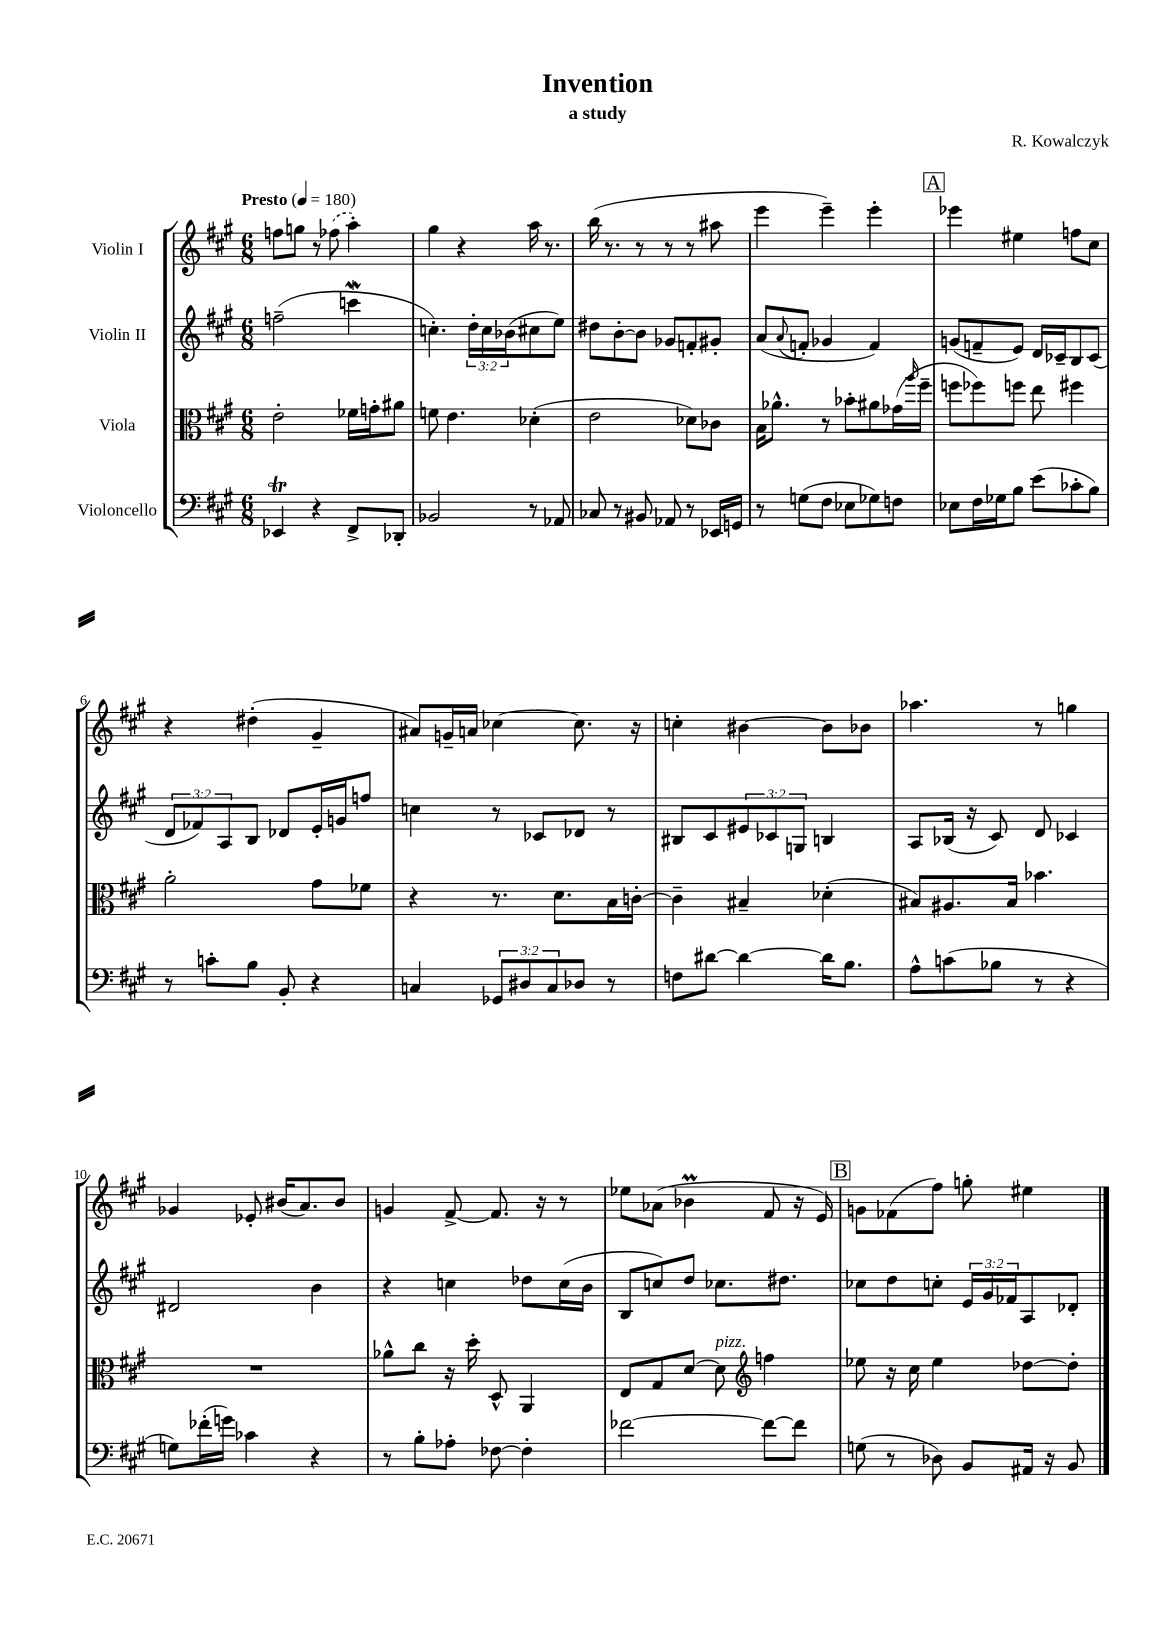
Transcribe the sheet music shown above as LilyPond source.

\header { title = "Invention" composer = "R. Kowalczyk" subtitle = "a study" }
<<
\new StaffGroup <<
\new Staff = "s0" \with { instrumentName = "Violin I" } {
    \clef treble \key a \major \numericTimeSignature \time 6/8 \tempo "Presto" 4 = 180
    f''8 g''8 r8 \once \slurDashed fes''8( a''4-.) |
    gis''4 r4 a''16 r8. |
    b''16( r8. r8 r8 r8 ais''8 |
    e'''4 e'''4--) e'''4-. |
    \mark \markup { \box "A" } ees'''4 eis''4 f''8 cis''8 |
    r4 dis''4-.( gis'4-- |
    ais'8) g'16-- a'16 ces''4~ ces''8. r16 |
    c''4-. bis'4~ bis'8 bes'8 |
    aes''4. r8 g''4 |
    ges'4 ees'8-. bis'16( a'8.) bis'8 |
    g'4 fis'8~-> fis'8. r16 r8 |
    ees''8 aes'8( bes'4\prall fis'8 r16 e'16) |
    \mark \markup { \box "B" } g'8 fes'8( fis''8) g''8-. eis''4 \bar "|." |
}
\new Staff = "s1" \with { instrumentName = "Violin II" } {
    \clef treble \key a \major \numericTimeSignature \time 6/8 \override Staff.TupletNumber.text = #tuplet-number::calc-fraction-text
    f''2--( c'''4\mordent |
    c''4.-.) \tuplet 3/2 { d''16-. c''16 bes'16( } cis''8 e''8) |
    dis''8 b'8~-. b'8 ges'8 f'8-. gis'8-. |
    a'8( \appoggiatura { a'8 } f'8-. ges'4 f'4) |
    \mark \markup { \box "A" } g'8( f'8-- e'8) d'16 ces'16-- b8 ces'8( |
    \tuplet 3/2 { d'8 fes'8) a8 } b8 des'8 e'16-. g'16 f''8 |
    c''4 r8 ces'8 des'8 r8 |
    bis8 cis'8 \tuplet 3/2 { eis'8 ces'8 g8 } b4 |
    a8 bes16( r16 cis'8) d'8 ces'4 |
    dis'2 b'4 |
    r4 c''4 des''8 c''16( b'16 |
    b8 c''8) d''8 ces''8. dis''8. |
    \mark \markup { \box "B" } ces''8 d''8 c''8-. \tuplet 3/2 { e'16 gis'16 fes'16 } a8 des'8-. \bar "|." |
}
\new Staff = "s2" \with { instrumentName = "Viola" } {
    \clef alto \key a \major \numericTimeSignature \time 6/8
    e'2-. fes'16 g'16-. ais'8 |
    f'8 e'4. des'4-.( |
    e'2 des'8) ces'8 |
    b16 aes'8.-^ r8 bes'8-. ais'8 ges'16( \grace { a''16 } fis''16-- |
    \mark \markup { \box "A" } f''8 fes''8) f''8 e''8 fis''4 |
    a'2-. gis'8 fes'8 |
    r4 r8. d'8. b16 c'16~-. |
    c'4-- bis4-- des'4-.( |
    bis8) ais8. bis16 bes'4. |
    R2. |
    aes'8-^ cis''8 r16 d''16-. d8-^ a,4 |
    e8 gis8 d'8~ d'8^\markup { \italic "pizz." } \clef treble f''4 |
    \mark \markup { \box "B" } ees''8 r16 cis''16 ees''4 des''8~ des''8-. \bar "|." |
}
\new Staff = "s3" \with { instrumentName = "Violoncello" } {
    \clef bass \key a \major \numericTimeSignature \time 6/8 \override Staff.TupletNumber.text = #tuplet-number::calc-fraction-text
    ees,4\trill r4 fis,8-> des,8-. |
    bes,2 r8 aes,8 |
    ces8 r8 bis,8 aes,8 r8 ees,16 g,16 |
    r8 g8( fis8 ees8 ges8) f8 |
    \mark \markup { \box "A" } ees8 fis16 ges16 b8 e'8( ces'8-. b8) |
    r8 c'8-. b8 b,8-. r4 |
    c4 \tuplet 3/2 { ges,8 dis8 c8 } des8 r8 |
    f8 dis'8~ dis'4~ dis'16 b8. |
    a8-^ c'8( bes8 r8 r4 |
    g8) fes'16-.( g'16) ces'4 r4 |
    r8 b8-. aes8-. fes8~ fes4-. |
    fes'2~ fes'8~ fes'8 |
    \mark \markup { \box "B" } g8( r8 des8) b,8 ais,16 r16 b,8 \bar "|." |
}
>>
>>
